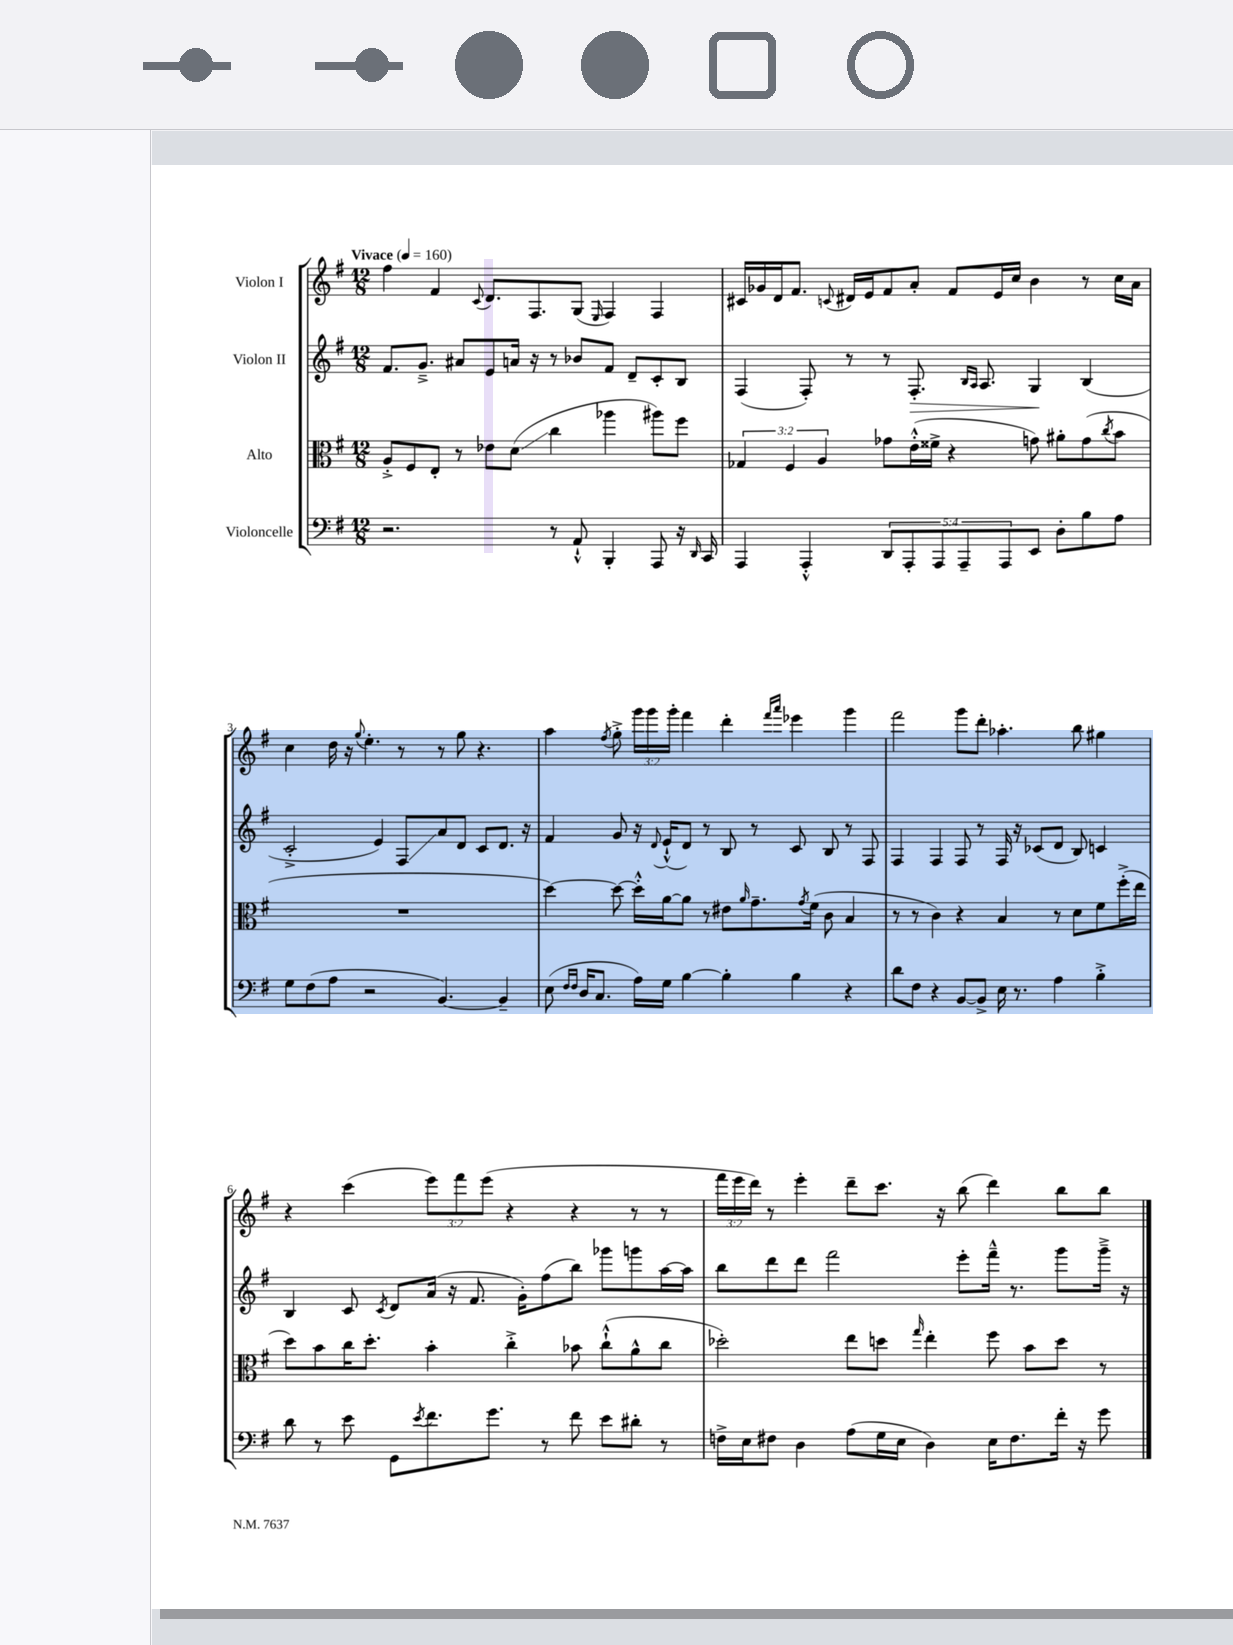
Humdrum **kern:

**kern	**kern	**kern	**kern
*staff4	*staff3	*staff2	*staff1
*clefF4	*clefC3	*clefG2	*clefG2
*k[f#]	*k[f#]	*k[f#]	*k[f#]
*M12/8	*M12/8	*M12/8	*M12/8
*MM160	*MM160	*MM160	*MM160
2.r	8A'^	8.f#	4ff#
.	8F#	.	.
.	.	8.g~^	.
.	8E'	.	4f#
.	8r	8a#	.
.	.	.	8qqc
.	8e-	8e	8.d
.	(8d	16a	.
.	.	16r	8.F#
8r	4cc	8r	.
8AA`^^	.	8b-	(8G
.	.	.	16qqE
4BBB'	4aa-	8f#	4F#)
.	.	8d~	.
8AAA	8aa#)	8c'	4F#
16r	8ff#	8B	.
16qqDD	.	.	.
16CC	.	.	.
=	=	=	=
4AAA	6G-	(4F#	16c#
.	.	.	16g-
.	.	.	16d
.	6F#	.	.
.	.	.	8.f#
4AAA'^^	.	8F#')	.
.	6A	.	.
.	.	.	8qqc
.	.	8r	16d#
.	.	.	16e
10DD	8g-	8r	8f#
10AAA'	.	.	.
.	(16e'^^	8.F#'	8a'
.	16f##^	.	.
10AAA	.	.	.
.	4r	.	8f#
10AAA~	.	.	.
.	.	16qqB	.
.	.	16qqA	.
.	.	8.A	.
.	.	.	16e
10AAA	.	.	.
.	.	.	16cc
8EE	8g)	4G	4b
8D'	8a#'	.	.
8B	(8g	(4B	8r
.	8qcc	.	.
8A	8b	.	16cc
.	.	.	16a
=	=	=	=
8G	1.r	2c'^	4cc
(8F#	.	.	.
8A	.	.	16dd
.	.	.	16r
.	.	.	8qqgg
2r	.	.	4.ee'
.	.	4e)	.
.	.	8F#	8r
[4.BB)	.	8a	8r
.	.	8d	8gg
.	.	8c	4.r
4BB~]	.	8.d	.
.	.	16r	.
=	=	=	=
(8E	[4dd)	4f#	4aa
16qqF#	.	.	.
16qqF#	.	.	.
16D	.	.	.
8.C	.	.	.
.	.	.	8qff#
.	8dd_	8g	8gg'^
16A)	16dd'^^]	16r	24ggg
.	.	.	24ggg
.	.	8qqd	.
16G	[16a	(16e`^^	.
.	.	.	24ggg'
[4B	8a]	8d)	4fff#
.	8r	8r	.
4B']	8e#	8B	4ddd'
.	16qqa	.	.
.	8.g~	8r	.
.	.	.	16qqfff#
.	.	.	16qqaaa
4B	.	8c	4eee-
.	8qg	.	.
.	(16f#	.	.
.	8c	8B	.
4r	4B	8r	4ggg
.	.	8F#	.
=	=	=	=
8d	8r	4F#	2fff#
8F#	8r	.	.
4r	4c)	4F#	.
[8BB	4r	8F#	8ggg
8BB^]	.	8r	8ddd'
16E	4B	16F#	4.aa-'
8.r	.	16r	.
.	.	(8c-	.
4A	8r	8d	.
.	8d	8B)	8bb
4B'^	8f#	4c	4gg#
.	(16ff#'^	.	.
.	16ee	.	.
=	=	=	=
8d	8dd)	4B	4r
8r	8b	.	.
8e	16cc	8c	(4ccc
.	8.dd'	.	.
.	.	8qc	.
8GG	.	8d	.
8qe	.	.	.
8.f#	4b'	(16a	12eee)
.	.	16r	.
.	.	.	12fff#
.	.	8.f#	.
.	.	.	(12eee
8.g	.	.	.
.	4cc'^	.	4r
.	.	16g')	.
8r	.	(8ff#	.
8f#	8b-	8bb)	4r
8e	(8cc`^^	8ggg-	.
8d#'	8a^^	8ggg	8r
8r	8cc	[16aa	8r
.	.	16aa]	.
=	=	=	=
16F^	2dd-')	8bb	24fff#
.	.	.	24eee
16E	.	.	.
.	.	.	24ddd)
8F#	.	8ddd	8r
4D	.	8ddd	4eee'
.	.	2fff#	.
(8A	8ee	.	8ddd~
16G	8dd	.	8.ccc
16E	.	.	.
.	16qqgg	.	.
4D)	4ee'	.	.
.	.	.	16r
.	.	8eee'	(8bb
16E	8ff#	16fff#~^^	4ddd)
8.F#	.	8.r	.
.	8b	.	.
16f#'	8dd	8ggg	8bb
16r	.	.	.
8g	8r	16ggg~^	8bb
.	.	16r	.
==	==	==	==
*-	*-	*-	*-
